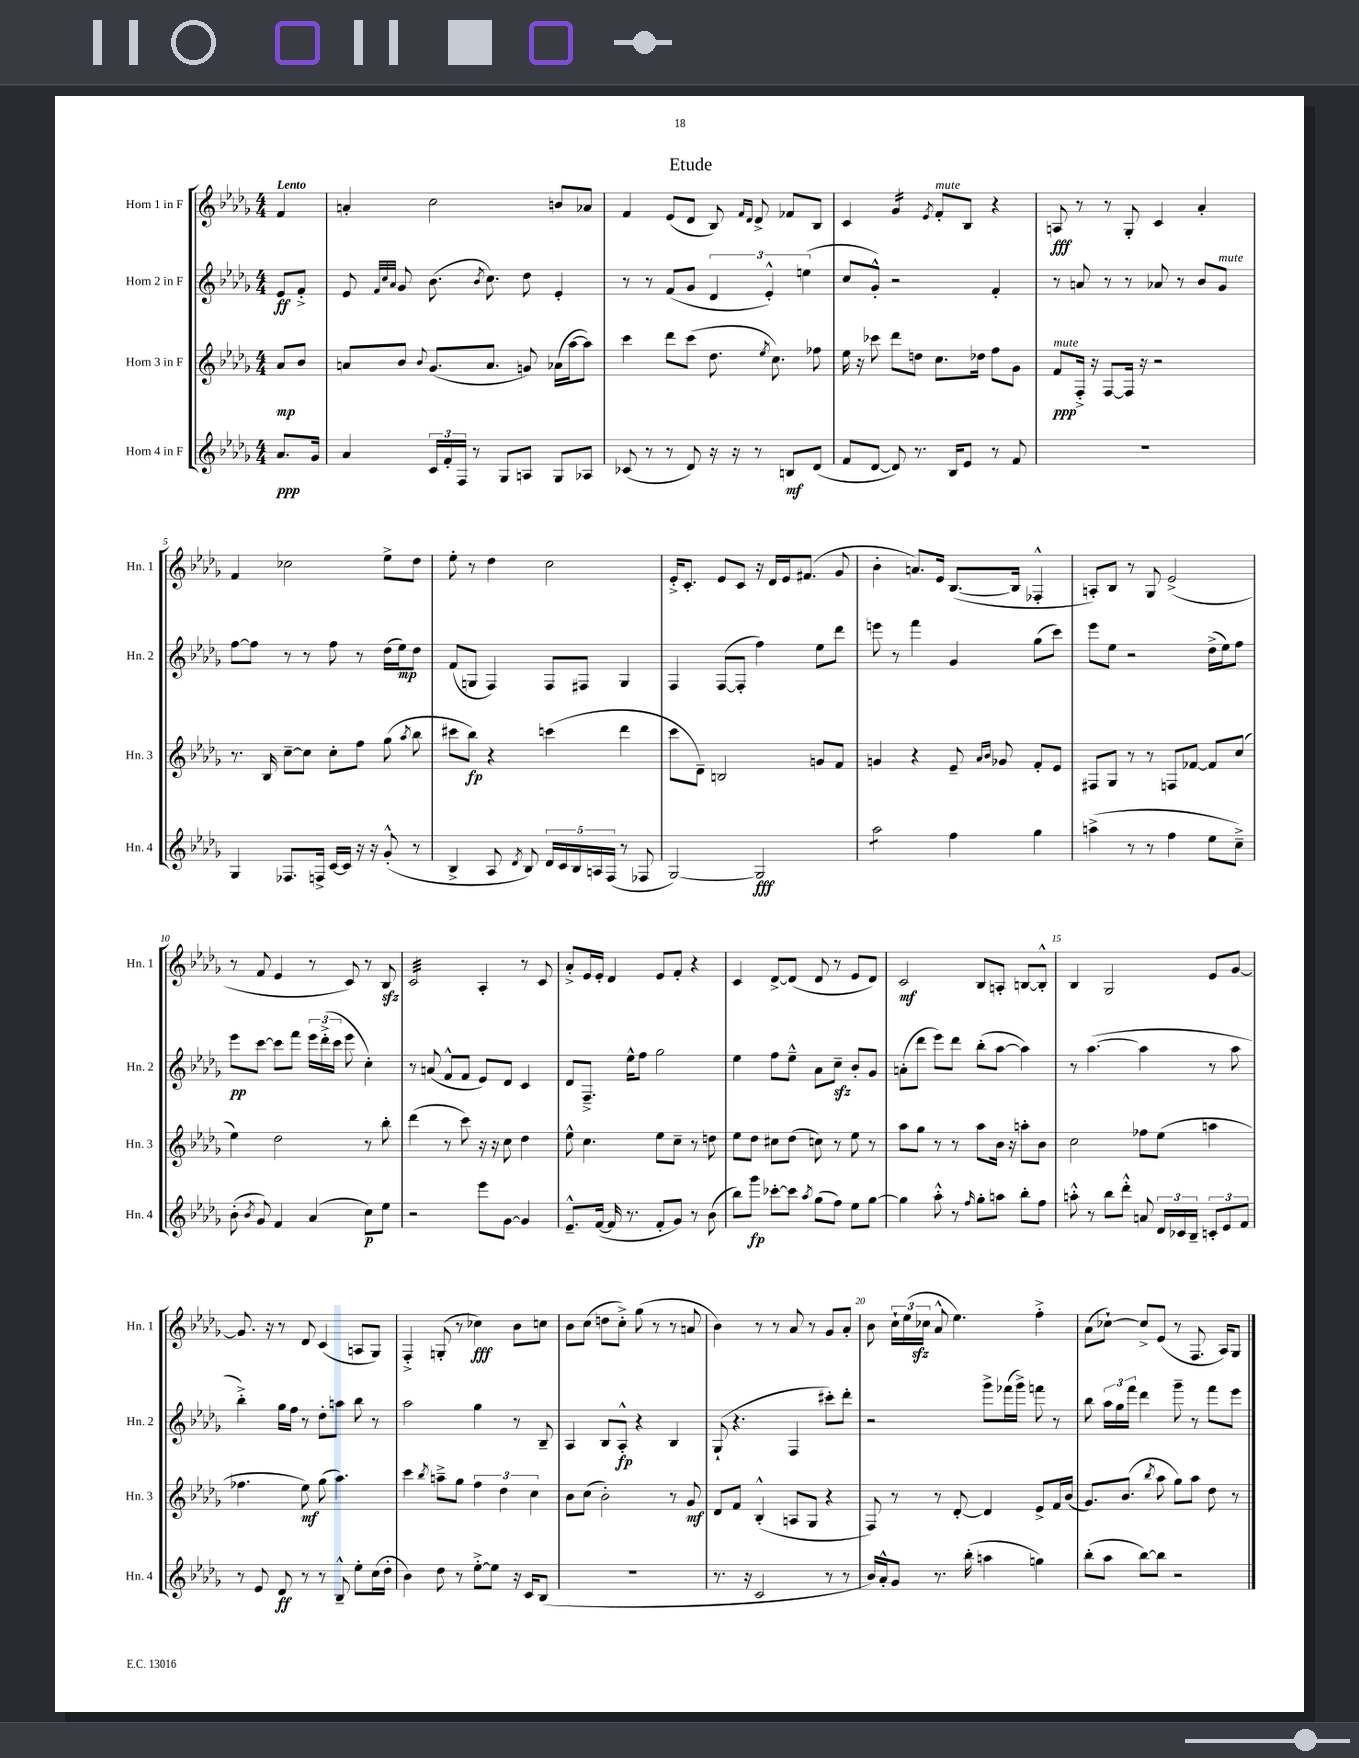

**kern	**kern	**kern	**kern
*staff4	*staff3	*staff2	*staff1
*clefG2	*clefG2	*clefG2	*clefG2
*k[b-e-a-d-g-]	*k[b-e-a-d-g-]	*k[b-e-a-d-g-]	*k[b-e-a-d-g-]
*M4/4	*M4/4	*M4/4	*M4/4
8.a-	8a-	8e-	4f
.	8b-	8f'^	.
16g-	.	.	.
=	=	=	=
4a-	8a	8e-	4a'
.	.	32qqf	.
.	.	32qqcc	.
.	.	32qqa-	.
.	8b-	8g-	.
.	8qqb-	.	.
24c	(8.g-	(8.b-	2cc
24f'	.	.	.
24F	.	.	.
8r	.	.	.
.	.	8qb-	.
.	8.a	8.cc)	.
8G-	.	.	.
8A	8g)	8dd-	.
8G-	(16a-	4e-'	8b
.	[16aa-	.	.
8A-	8aa-])	.	8a-
=	=	=	=
(8c-	4ccc	8r	4f
8r	.	8r	.
8r	8ddd-	(8f	(8e-
8d-)	(8ccc	8g-	8d-
16r	8.dd-	6d-	8B-)
16r	.	.	.
.	.	.	16qqf
.	.	.	16qqd-
8r	.	.	8d-^
.	.	6e-'^^)	.
.	8qee-	.	.
.	8.cc)	.	.
8B	.	.	8f-
.	.	(6ee	.
(8d-	8ff-	.	8B-
=	=	=	=
8f	16ee-	8cc	4c
.	16r	.	.
[8d-	8ccc-	8g-'^^)	.
8d-])	8ddd-	2r	4g-
8.r	8dd	.	.
.	.	.	8qe-
.	8.cc	.	8f'
16B-	.	.	.
8e-	.	.	8B-
.	16dd-	.	.
8r	8ff	4f'	4r
8f	8g-	.	.
=	=	=	=
1r	8f	8r	8A
.	16F'^	8a	8r
.	16r	.	.
.	[8F	8r	8r
.	16F]	8r	8G-'
.	16r	.	.
.	2r	8a-	4c
.	.	8r	.
.	.	8b-	4a-'
.	.	8g-	.
=	=	=	=
4G-	8.r	[8ff	4f
.	.	8ff]	.
.	16B-	.	.
8.F-	[8cc~	8r	2cc-
.	8cc]	8r	.
16F^	.	.	.
[16c	8cc'	8ff	.
16c]	.	.	.
16r	8ff	8r	.
16r	.	.	.
(8g-'^^	(8gg-	(16dd-	8ee-^
.	.	16ee-)	.
.	8qaa-	.	.
8r	8bb-	8dd-	8dd-
=	=	=	=
4B-^	8ccc#	(8f	8ee-'
.	8bb-)	8G	8r
8A-	4r	4F)	4dd-
8qd-	.	.	.
8B-)	.	.	.
20d-	(4ccc	8F	2cc
20c	.	.	.
20B-	.	.	.
.	.	8F#	.
20A	.	.	.
(20F	.	.	.
8r	4ddd-	4G	.
8F-	.	.	.
=	=	=	=
[2G-)	8ccc	4F	16e-'^
.	.	.	8.c'
.	8d-~)	.	.
.	2B	([8F	8e-
.	.	8F']	8c
2G-]	.	4ff)	16r
.	.	.	16d-
.	.	.	16e-
.	.	.	(8.f#
.	8g	8ee-	.
.	8f	8ddd-	8g-
=	=	=	=
2aa-	4g	8eee	4b-'
.	.	8r	.
.	4r	4fff	8.a)
.	.	.	16e-
4ff	8e-~	4g-	([8.B-
.	16qqa-	.	.
.	16qqb-	.	.
.	8g-	.	.
.	.	.	16B-]
4gg-	8f'	(8gg-	4F-'^^
.	8e-	8ccc)	.
=	=	=	=
(4aa^	8F#	8eee-	8A')
.	8G-	8ee-	8B-
8r	8r	2r	8r
8r	8r	.	8G-
4ff	8F	.	(2e-^
.	[8f-	.	.
8ee-	8f-]	(16dd-^	.
.	.	16ee-)	.
8cc~^)	(8cc	8ff	.
=	=	=	=
(8b-'	4ee-)	8eee-	8r
8qb-	.	.	.
8g-)	.	[8ccc	8f
4f	2dd-	8ccc]	4e-
.	.	8fff	.
(4a-	.	24eee-	8r
.	.	(24ddd-'^	.
.	.	24ccc	.
.	.	8eee-	8c)
8cc)	8r	4cc')	8r
8ee-	8bb-'	.	8B-
=	=	=	=
2r	(4ddd-	8r	2c
.	.	(8a	.
.	8r	8f^^	.
.	8ccc)	8f	.
8eee-	16r	8e-)	4A-'
.	16r	.	.
[8g-	8cc	8d-	.
4g-]	4dd-	4c	8r
.	.	.	8c
=	=	=	=
8.e-~^^	8ee-^^	8d-	8a-'^
.	4.cc	8.F~^	16e-
([16f	.	.	16e-'
16f]	.	.	4d-
8.r	.	16ee-^^	.
.	.	8ff	.
8f'	8ee-	2gg-	8e-
8g-)	8cc~	.	8f'
8r	8r	.	4r
(8b-	8dd	.	.
=	=	=	=
8bb-)	8ee-	4ee-	4c
8ggg-	8dd-	.	.
[8ccc-'	8cc#	8ff	[8d-^
8ccc-]	(8dd-	8ee-~^^	(8d-]
8qaa-	.	.	.
(8gg-	8cc)	8a-	8d-
8ff)	8r	8cc~	8r
8ee-	8ee-	8b-'	8e-
[8gg-	8r	8g-	8d-)
=	=	=	=
4gg-]	8aa-	(8a'	2c
.	8gg-	8ddd-	.
8aa-'^^	8r	8eee-)	.
8r	8r	8ddd-	.
16qqff	.	.	.
8gg-'	8aa-	(8bb-'	8B-
8aa	16b-	[8aa-	8A'
.	16r	.	.
8bb-'	8aa'	4aa-])	[8B
8ff	8b-	.	8B'^^]
=	=	=	=
8aa'^^	2cc	8r	4B-
8r	.	([4.aa-	.
8bb-	.	.	2G-
8ddd-'^^	.	.	.
8a	8ff-	4aa-]	.
24d-	(8ee-	.	.
24c-	.	.	.
24B-~	.	.	.
12c'	4aa	8r	8e-
12e-	.	.	.
.	.	8aa-	[8g-
12f	.	.	.
=	=	=	=
8r	4.ff-	4bb-'^)	8.g-]
8e-	.	.	.
.	.	.	16r
8d-	.	16gg-	8r
.	.	16ff	.
8r	8ee-)	8r	8d-
8r	(8gg-	8dd-'	(4c
8B-~^^	4.aa-)	8aa	.
8ee-'	.	8bb-	8A
(16cc	.	8r	8G-)
16dd-'	.	.	.
=	=	=	=
4b-)	4ccc	2aa-	4F'^
.	8qbb-	.	.
8dd-	8aa~^	.	(8G'
8r	8gg-	.	8r
[8ee-'^	6ff	4gg-	4cc-)
8ee-]	.	.	.
.	6dd-	.	.
16r	.	8r	8b-
16c	.	.	.
.	6cc	.	.
(8B-	.	8B-~	8cc
=	=	=	=
1r	8b-	4A-	8b-
.	(8cc	.	(8cc
.	2b-')	8B-	8dd
.	.	8A-'^^	8cc'^)
.	.	4r	(8gg-
.	.	.	8r
.	8r	4B-	8r
.	8g-	.	8a
=	=	=	=
8.r	8d-	(8G-`	4b-)
.	8f	4.r	.
16r	.	.	.
2c	(4B-'^^	.	8r
.	.	.	8r
.	8A	4F	8a-
.	8G-	.	8r
8r	4r	8ccc#')	8g-
8r	.	8ddd-'	8a-'
=	=	=	=
16b-)	8F)	2r	8b-
16a-'^^	.	.	.
8g-	8r	.	24cc`
.	.	.	(24ee-
.	.	.	24cc-
8.r	8r	.	8a-^^
.	[8d-'	.	4.ee-)
(16bb-'	.	.	.
4aa	4d-]	8ggg-^	.
.	.	(16fff-	.
.	.	16ggg-^)	.
4gg)	8e-^	8fff	4ff'^
.	16f	8r	.
.	(16b-	.	.
=	=	=	=
(8bb-'	8.g-)	8bb-	(8a-
8aa-	.	24aa-	[8cc-`)
.	.	24gg-	.
.	(8.b-	.	.
.	.	24fff	.
[8bb-)	.	4ddd-	8cc-^]
.	8qbb-	.	.
8bb-]	8aa-	.	(8e-
2r	8gg-)	8ggg-~	8r
.	8aa-	8r	8.F
.	8dd-	8fff	.
.	.	.	16A-)
.	8r	8eee-	8G-
==	==	==	==
*-	*-	*-	*-
